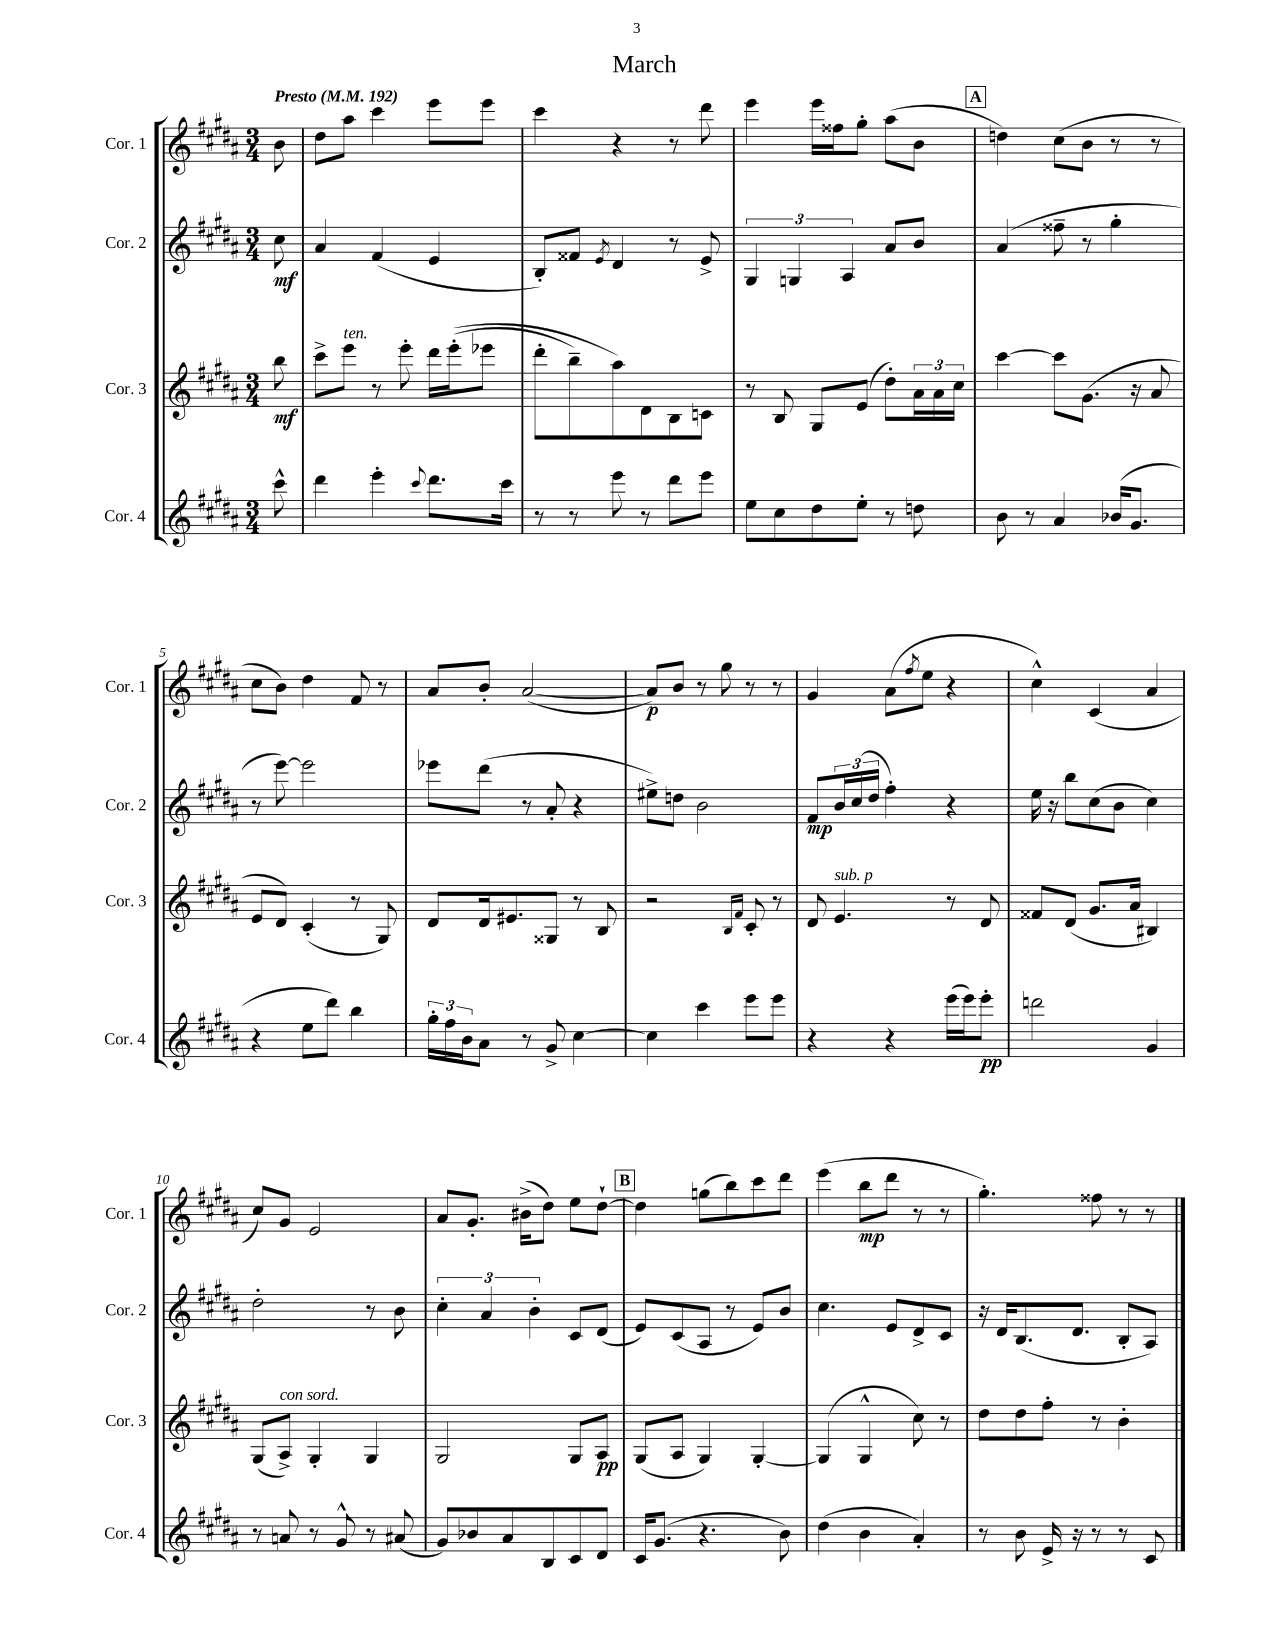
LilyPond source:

\header { title = "March" }
<<
\new StaffGroup <<
\new Staff = "s0" \with { instrumentName = "Cor. 1" shortInstrumentName = "Cor. 1" } {
    \clef treble \key b \major \numericTimeSignature \time 3/4 \partial 8 \tempo "Presto" 4 = 192
    b'8 |
    dis''8 ais''8 cis'''4 e'''8 e'''8 |
    cis'''4 r4 r8 dis'''8 |
    e'''4 e'''16 fisis''16 gis''8-. ais''8( b'8 |
    \mark \markup { \box "A" } d''4) cis''8( b'8 r8 r8 |
    cis''8 b'8) dis''4 fis'8 r8 |
    ais'8 b'8-. ais'2~( |
    ais'8\p) b'8 r8 gis''8 r8 r8 |
    gis'4 ais'8( \acciaccatura { fis''8 } e''8 r4 |
    cis''4-^) cis'4( ais'4 |
    cis''8) gis'8 e'2 |
    ais'8 gis'8.-. bis'16->( dis''8) e''8 dis''8~-! |
    \mark \markup { \box "B" } dis''4 g''8( b''8) cis'''8 dis'''8 |
    e'''4( b''8\mp dis'''8 r8 r8 |
    gis''4.-.) fisis''8 r8 r8 \bar "|." |
}
\new Staff = "s1" \with { instrumentName = "Cor. 2" shortInstrumentName = "Cor. 2" } {
    \clef treble \key b \major \numericTimeSignature \time 3/4 \partial 8
    cis''8\mf |
    ais'4 fis'4( e'4 |
    b8-.) fisis'8 \acciaccatura { e'8 } dis'4 r8 e'8-> |
    \tuplet 3/2 { gis4 g4 ais4 } ais'8 b'8 |
    \mark \markup { \box "A" } ais'4( fisis''8-- r8 gis''4-. |
    r8 e'''8~) e'''2 |
    ees'''8 dis'''8( r8 ais'8-. r4 |
    eis''8->) d''8 b'2 |
    fis'8\mp \tuplet 3/2 { b'16 cis''16( dis''16 } fis''4-.) r4 |
    e''16 r16 b''8 cis''8( b'8 cis''4) |
    dis''2-. r8 b'8 |
    \tuplet 3/2 { cis''4-. ais'4 b'4-. } cis'8 dis'8( |
    \mark \markup { \box "B" } e'8) cis'8( ais8 r8 e'8) b'8 |
    cis''4. e'8 dis'8-> cis'8 |
    r16 dis'16 b8.( dis'8. b8-. ais8) \bar "|." |
}
\new Staff = "s2" \with { instrumentName = "Cor. 3" shortInstrumentName = "Cor. 3" } {
    \clef treble \key b \major \numericTimeSignature \time 3/4 \partial 8
    b''8\mf |
    cis'''8-> e'''8^\markup { \italic "ten." } r8 e'''8-. dis'''16 e'''16-.(\( ees'''8 |
    dis'''8-. b''8--) ais''8\) dis'8 b8 c'8 |
    r8 b8 gis8 e'8( dis''8-.) \tuplet 3/2 { ais'16 ais'16 cis''16 } |
    \mark \markup { \box "A" } cis'''4~ cis'''8 gis'8.( r16 ais'8 |
    e'8 dis'8) cis'4-.( r8 gis8) |
    dis'8 dis'16 eis'8. gisis8 r8 b8 |
    r2 \grace { b16 fis'16 } cis'8-. r8 |
    dis'8 e'4.^\markup { \italic "sub. p" } r8 dis'8 |
    fisis'8 dis'8( gis'8. ais'16 bis4) |
    gis8( ais8->^\markup { \italic "con sord." }) gis4-. gis4 |
    gis2 gis8 ais8\pp |
    \mark \markup { \box "B" } gis8( ais8 gis4) gis4~-. |
    gis4( gis4-^ cis''8) r8 |
    dis''8 dis''8 fis''8-. r8 b'4-. \bar "|." |
}
\new Staff = "s3" \with { instrumentName = "Cor. 4" shortInstrumentName = "Cor. 4" } {
    \clef treble \key b \major \numericTimeSignature \time 3/4 \partial 8
    cis'''8-^ |
    dis'''4 e'''4-. \appoggiatura { cis'''8 } dis'''8. cis'''16 |
    r8 r8 e'''8 r8 dis'''8 e'''8 |
    e''8 cis''8 dis''8 e''8-. r8 d''8 |
    \mark \markup { \box "A" } b'8 r8 ais'4 bes'16( gis'8. |
    r4 e''8 dis'''8) b''4 |
    \tuplet 3/2 { gis''16-. fis''16 b'16 } ais'8 r8 gis'8-> cis''4~ |
    cis''4 cis'''4 e'''8 e'''8 |
    r4 r4 e'''16( e'''16) e'''8-.\pp |
    d'''2 gis'4 |
    r8 a'8 r8 gis'8-^ r8 ais'8( |
    gis'8) bes'8 ais'8 b8 cis'8 dis'8 |
    \mark \markup { \box "B" } cis'16 gis'8.( r4. b'8) |
    dis''4( b'4 ais'4-.) |
    r8 b'8 e'16-> r16 r8 r8 cis'8 \bar "|." |
}
>>
>>
